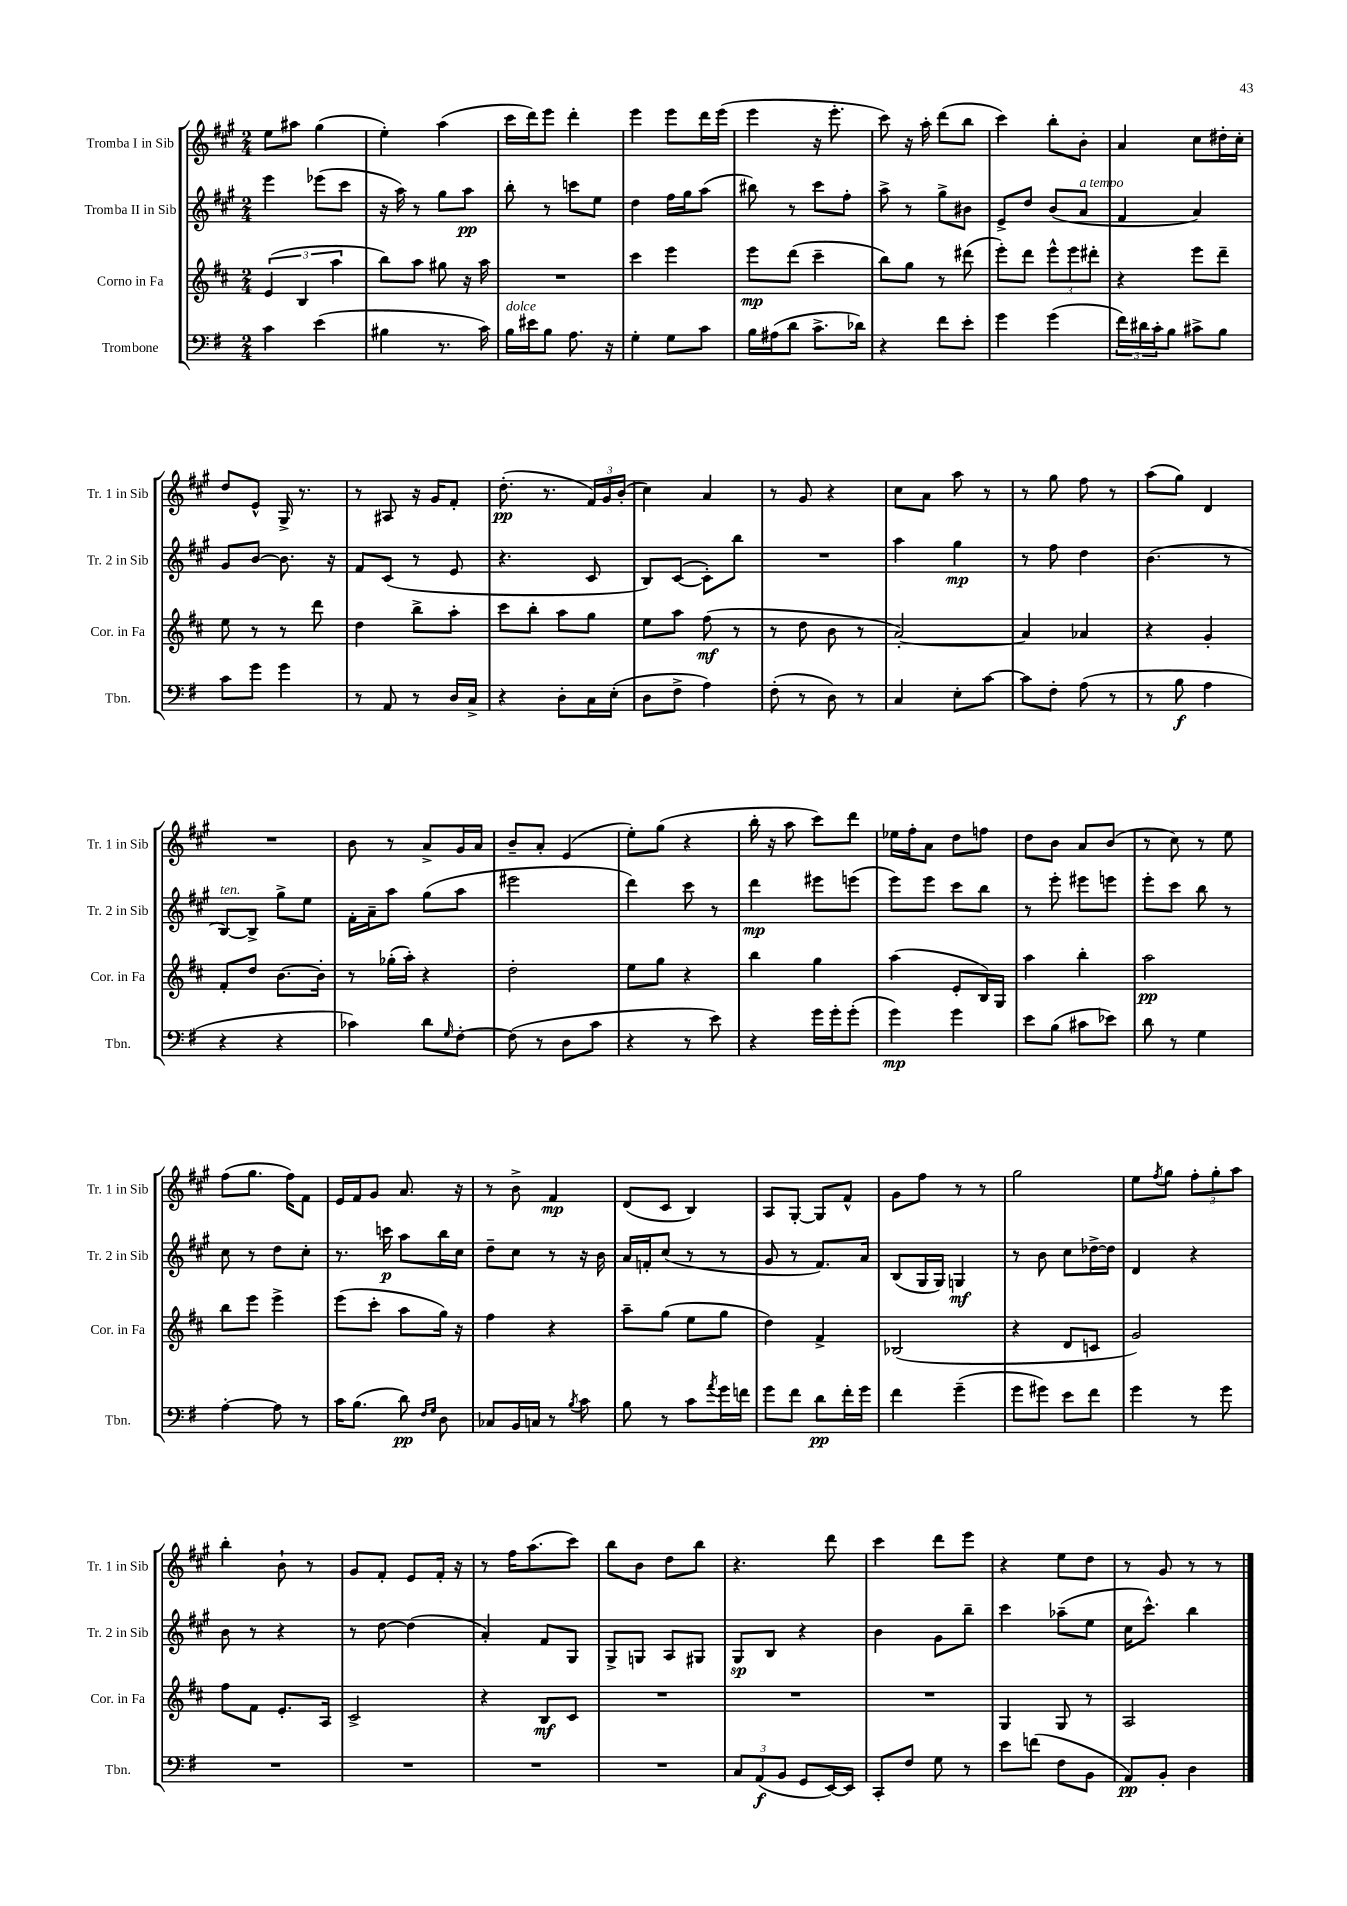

**kern	**dynam	**kern	**dynam	**kern	**dynam	**kern	**dynam
*part4	*part4	*part3	*part3	*part2	*part2	*part1	*part1
*staff4	*staff4	*staff3	*staff3	*staff2	*staff2	*staff1	*staff1
*I"Trombone	*	*I"Corno in Fa	*	*I"Tromba II in Sib	*	*I"Tromba I in Sib	*
*I'Tbn.	*	*I'Cor. in Fa	*	*I'Tr. 2 in Sib	*	*I'Tr. 1 in Sib	*
*clefF4	*	*clefG2	*	*clefG2	*	*clefG2	*
*k[f#]	*	*k[f#c#]	*	*k[f#c#g#]	*	*k[f#c#g#]	*
*M2/4	*	*M2/4	*	*M2/4	*	*M2/4	*
=83	=83	=83	=83	=83	=83	=83	=83
4c\	.	(6e/	.	4eee\	.	8ee\L	.
.	.	.	.	.	.	8aa#X\J	.
.	.	6B/	.	.	.	.	.
(4e\	.	.	.	(8eee-X\L	.	(4gg#\	.
.	.	6aa\	.	.	.	.	.
.	.	.	.	8ccc#\J	.	.	.
=84	=84	=84	=84	=84	=84	=84	=84
4B#X\	.	8bb\L)	.	16r	.	4ee'\)	.
.	.	.	.	16aa\)	.	.	.
.	.	8aa\J	.	8r	.	.	.
8.r	.	8gg#X\	.	8gg#\L	.	(4aa\	.
.	.	16r	.	8aa\J	pp	.	.
16c\)	.	16aa\	.	.	.	.	.
=85	=85	=85	=85	=85	=85	=85	=85
!LO:TX:a:i:t=dolce	!	!	!	!	!	!	!
16B\LL	.	2r	.	8bb'\	.	16ccc#\LL	.
16e#X\J	.	.	.	.	.	16ddd\J)	.
8B\J	.	.	.	8r	.	8eee\J	.
8.A\	.	.	.	8cccn\L	.	4ddd'\	.
.	.	.	.	8ee\J	.	.	.
16r	.	.	.	.	.	.	.
=86	=86	=86	=86	=86	=86	=86	=86
4G'\	.	4ccc#\	.	4dd\	.	4eee\	.
8G\L	.	4eee\	.	16ff#\LL	.	8eee\L	.
.	.	.	.	16gg#\J	.	.	.
8c\J	.	.	.	(8aa\J	.	16ddd\L	.
.	.	.	.	.	.	(16eee\JJ	.
=87	=87	=87	=87	=87	=87	=87	=87
16B\LL	.	8eee\L	mp	8bb#X\)	.	4eee\	.
(16A#X\J	.	.	.	.	.	.	.
8d\J	.	(8ddd\J	.	8r	.	.	.
8.c^\L	.	4ccc#~\	.	8ccc#\L	.	16r	.
.	.	.	.	.	.	8.eee'\	.
.	.	.	.	8ff#'\J	.	.	.
16d-X\Jk)	.	.	.	.	.	.	.
=88	=88	=88	=88	=88	=88	=88	=88
4r	.	8bb\L)	.	8aa^\	.	8ccc#\)	.
.	.	8gg\J	.	8r	.	16r	.
.	.	.	.	.	.	16aa'\	.
8f#\L	.	8r	.	8gg#^\L	.	(8ddd\L	.
8e'\J	.	(8ddd#X\	.	8b#X\J	.	8bb\J	.
=89	=89	=89	=89	=89	=89	=89	=89
4g\	.	8eee'\L)	.	8e^/L	.	4ccc#\)	.
.	.	8ddd\J	.	8dd/J	.	.	.
(4g\	.	12eee^^\L	.	(8b/L	.	8bb'\L	.
.	.	12eee\	.	.	.	.	.
!	!	!	!	!LO:TX:a:i:t=a tempo	!	!	!
.	.	.	.	8a/J	.	8b'\J	.
.	.	12ddd#X'\J	.	.	.	.	.
=90	=90	=90	=90	=90	=90	=90	=90
24f#\LL)	.	4r	.	4f#/	.	4a/	.
24d#X\	.	.	.	.	.	.	.
24c'\J	.	.	.	.	.	.	.
8B\J	.	.	.	.	.	.	.
8c#X^\L	.	8eee\L	.	4a/)	.	8cc#\L	.
8B\J	.	8ddd~\J	.	.	.	16dd#X'\L	.
.	.	.	.	.	.	16cc#'\JJ	.
!!LO:LB:g=z
=91	=91	=91	=91	=91	=91	=91	=91
8c\L	.	8ee\	.	8g#/L	.	8dd/L	.
8g\J	.	8r	.	[8b/J	.	8e^^/J	.
4g\	.	8r	.	8.b\]	.	16G#^/	.
.	.	.	.	.	.	8.r	.
.	.	8ddd\	.	.	.	.	.
.	.	.	.	16r	.	.	.
=92	=92	=92	=92	=92	=92	=92	=92
8r	.	4dd\	.	8f#/L	.	8r	.
8AA/	.	.	.	(8c#/J	.	8A#X/	.
8r	.	8bb^\L	.	8r	.	16r	.
.	.	.	.	.	.	16g#/KL	.
16D/LL	.	8aa'\J	.	8e/	.	8f#'/J	.
16C^/JJ	.	.	.	.	.	.	.
=93	=93	=93	=93	=93	=93	=93	=93
4r	.	8ccc#\L	.	4.r	.	(8.dd'\	pp
.	.	8bb'\J	.	.	.	.	.
.	.	.	.	.	.	8.r	.
8D'\L	.	8aa\L	.	.	.	.	.
16C\L	.	8gg\J	.	8c#/	.	24f#/LL)	.
.	.	.	.	.	.	24g#/	.
(16E'\JJ	.	.	.	.	.	.	.
.	.	.	.	.	.	(24b'/JJ	.
=94	=94	=94	=94	=94	=94	=94	=94
8D\L	.	8ee\L	.	8B/L)	.	4cc#\)	.
8F#^\J	.	8aa\J	.	([8c#/J	.	.	.
4A\)	.	(8ff#\	mf	8c#'\L])	.	4a/	.
.	.	8r	.	8bb\J	.	.	.
=95	=95	=95	=95	=95	=95	=95	=95
(8F#'\	.	8r	.	2r	.	8r	.
8r	.	8dd\	.	.	.	8g#/	.
8D\)	.	8b\	.	.	.	4r	.
8r	.	8r	.	.	.	.	.
=96	=96	=96	=96	=96	=96	=96	=96
4C/	.	[2a'/)	.	4aa\	.	8cc#\L	.
.	.	.	.	.	.	8a\J	.
8E'\L	.	.	.	4gg#\	mp	8aa\	.
[8c\J	.	.	.	.	.	8r	.
=97	=97	=97	=97	=97	=97	=97	=97
8c\L]	.	4a/]	.	8r	.	8r	.
8F#'\J	.	.	.	8ff#\	.	8gg#\	.
(8A\	.	4a-X/	.	4dd\	.	8ff#\	.
8r	.	.	.	.	.	8r	.
=98	=98	=98	=98	=98	=98	=98	=98
8r	.	4r	.	(4.b\	.	(8aa\L	.
8B\	f	.	.	.	.	8gg#\J)	.
4A\	.	4g'/	.	.	.	4d/	.
.	.	.	.	8r	.	.	.
!!LO:LB:g=z
=99	=99	=99	=99	=99	=99	=99	=99
!	!	!	!	!LO:TX:a:i:t=ten.	!	!	!
4r	.	8f#'/L	.	[8B/L)	.	2r	.
.	.	8dd/J	.	8B^/J]	.	.	.
4r	.	[8.b\L	.	8gg#^\L	.	.	.
.	.	.	.	8ee\J	.	.	.
.	.	16b'\Jk]	.	.	.	.	.
=100	=100	=100	=100	=100	=100	=100	=100
4c-X\)	.	8r	.	16f#'\LL	.	8b\	.
.	.	.	.	16a~\J	.	.	.
.	.	(16gg-X'\LL	.	8aa\J	.	8r	.
.	.	16aa'\JJ)	.	.	.	.	.
8d\L	.	4r	.	(8gg#\L	.	8a^/L	.
16qqG/	.	.	.	.	.	.	.
[8F#'\J	.	.	.	8aa\J	.	16g#/L	.
.	.	.	.	.	.	16a/JJ	.
=101	=101	=101	=101	=101	=101	=101	=101
(8F#\]	.	2dd'\	.	2eee#X\	.	8b~/L	.
8r	.	.	.	.	.	8a'/J	.
8D\L	.	.	.	.	.	(4e/	.
8c\J	.	.	.	.	.	.	.
=102	=102	=102	=102	=102	=102	=102	=102
4r	.	8ee\L	.	4ddd\)	.	8ee'\L)	.
.	.	8gg\J	.	.	.	(8gg#\J	.
8r	.	4r	.	8ccc#\	.	4r	.
8e\)	.	.	.	8r	.	.	.
=103	=103	=103	=103	=103	=103	=103	=103
4r	.	4bb\	.	4ddd\	mp	16bb'\	.
.	.	.	.	.	.	16r	.
.	.	.	.	.	.	8aa\	.
16g\LL	.	4gg\	.	8eee#X\L	.	8ccc#\L)	.
16g'\J	.	.	.	.	.	.	.
(8g'\J	.	.	.	(8eeen\J	.	8ddd\J	.
=104	=104	=104	=104	=104	=104	=104	=104
4g\)	mp	(4aa\	.	8eee\L)	.	16ee-X\LL	.
.	.	.	.	.	.	16ff#'\J	.
.	.	.	.	8eee\J	.	8a\J	.
4g\	.	8e'/L	.	8ccc#\L	.	8dd\L	.
.	.	16B/L)	.	8bb\J	.	8ffn\J	.
.	.	16G/JJ	.	.	.	.	.
=105	=105	=105	=105	=105	=105	=105	=105
8e\L	.	4aa\	.	8r	.	8dd\L	.
(8B\J	.	.	.	8eee'\	.	8b\J	.
8c#X\L	.	4bb'\	.	8eee#X\L	.	8a/L	.
8e-X\J)	.	.	.	8eeen\J	.	(8b/J	.
=106	=106	=106	=106	=106	=106	=106	=106
8d\	.	2aa\	pp	8eee'\L	.	8r	.
8r	.	.	.	8ccc#\J	.	8cc#\)	.
4G\	.	.	.	8bb\	.	8r	.
.	.	.	.	8r	.	8ee\	.
!!LO:LB:g=z
=107	=107	=107	=107	=107	=107	=107	=107
[4A'\	.	8bb\L	.	8cc#\	.	(8ff#\L	.
.	.	8eee\J	.	8r	.	8.gg#\J	.
8A\]	.	4eee^\	.	8dd\L	.	.	.
.	.	.	.	.	.	16ff#\KL)	.
8r	.	.	.	8cc#'\J	.	8f#\J	.
=108	=108	=108	=108	=108	=108	=108	=108
16c\KL	.	(8eee\L	.	8.r	.	16e/LL	.
(8.B\J	.	.	.	.	.	16f#/J	.
.	.	8ccc#'\J	.	.	.	8g#/J	.
.	.	.	.	16cccn\	p	.	.
8d\)	pp	8aa\L	.	8aa\L	.	8.a/	.
16qqF#/LL	.	.	.	.	.	.	.
16qqG/JJ	.	.	.	.	.	.	.
8D\	.	16gg\Jk)	.	16bb\L	.	.	.
.	.	16r	.	16cc#\JJ	.	16r	.
=109	=109	=109	=109	=109	=109	=109	=109
8C-X/L	.	4ff#\	.	8dd~\L	.	8r	.
16BB/L	.	.	.	8cc#\J	.	8b^\	.
16Cn/JJ	.	.	.	.	.	.	.
8r	.	4r	.	8r	.	4f#/	mp
8qB/	.	.	.	.	.	.	.
8c\	.	.	.	16r	.	.	.
.	.	.	.	16b\	.	.	.
=110	=110	=110	=110	=110	=110	=110	=110
8B\	.	8aa~\L	.	16a/LL	.	(8d/L	.
.	.	.	.	16fn'/J	.	.	.
8r	.	(8gg\J	.	(8cc#/J	.	8c#/J	.
8c\L	.	8ee\L	.	8r	.	4B/)	.
8qa/	.	.	.	.	.	.	.
16g\L	.	8gg\J	.	8r	.	.	.
16fn\JJ	.	.	.	.	.	.	.
=111	=111	=111	=111	=111	=111	=111	=111
8g\L	.	4dd\)	.	8g#/	.	8A/L	.
8f#\J	.	.	.	8r	.	[8G#'/J	.
8d\L	pp	4f#^/	.	8.f#/L)	.	8G#/L]	.
16f#'\L	.	.	.	.	.	8f#^^/J	.
16g\JJ	.	.	.	16a/Jk	.	.	.
=112	=112	=112	=112	=112	=112	=112	=112
4f#\	.	(2B-X/	.	(8B/L	.	8g#\L	.
.	.	.	.	16G#/L	.	8ff#\J	.
.	.	.	.	16G#/JJ)	.	.	.
(4g~\	.	.	.	4Gn/	mf	8r	.
.	.	.	.	.	.	8r	.
=113	=113	=113	=113	=113	=113	=113	=113
8g\L	.	4r	.	8r	.	2gg#\	.
8g#X\J)	.	.	.	8b\	.	.	.
8e\L	.	8d/L	.	8cc#\L	.	.	.
8f#\J	.	8cn/J	.	[16dd-X^\L	.	.	.
.	.	.	.	16dd-\JJ]	.	.	.
=114	=114	=114	=114	=114	=114	=114	=114
4g\	.	2g/)	.	4d/	.	8ee\L	.
.	.	.	.	.	.	8qff#/	.
.	.	.	.	.	.	8gg#\J	.
8r	.	.	.	4r	.	12ff#'\L	.
.	.	.	.	.	.	12gg#'\	.
8g\	.	.	.	.	.	.	.
.	.	.	.	.	.	12aa\J	.
!!LO:LB:g=z
=115	=115	=115	=115	=115	=115	=115	=115
2r	.	8ff#\L	.	8b\	.	4bb'\	.
.	.	8f#\J	.	8r	.	.	.
.	.	8.e'/L	.	4r	.	8b`\	.
.	.	.	.	.	.	8r	.
.	.	16A/Jk	.	.	.	.	.
=116	=116	=116	=116	=116	=116	=116	=116
2r	.	2c#^/	.	8r	.	8g#/L	.
.	.	.	.	[8dd\	.	8f#'/J	.
.	.	.	.	(4dd\]	.	8e/L	.
.	.	.	.	.	.	16f#'/Jk	.
.	.	.	.	.	.	16r	.
=117	=117	=117	=117	=117	=117	=117	=117
2r	.	4r	.	4a'/)	.	8r	.
.	.	.	.	.	.	16ff#\KL	.
.	.	.	.	.	.	(8.aa\	.
.	.	8B/L	mf	8f#/L	.	.	.
.	.	8c#/J	.	8G#/J	.	8ccc#\J)	.
=118	=118	=118	=118	=118	=118	=118	=118
2r	.	2r	.	8G#^/L	.	8bb\L	.
.	.	.	.	8Gn/J	.	8b\J	.
.	.	.	.	8A/L	.	8dd\L	.
.	.	.	.	8G#X/J	.	8bb\J	.
=119	=119	=119	=119	=119	=119	=119	=119
12C/L	.	2r	.	8G#/L	sp	4.r	.
(12AA/	f	.	.	.	.	.	.
.	.	.	.	8B/J	.	.	.
12BB/J	.	.	.	.	.	.	.
8GG/L	.	.	.	4r	.	.	.
[16EE/L)	.	.	.	.	.	8ddd\	.
16EE/JJ]	.	.	.	.	.	.	.
=120	=120	=120	=120	=120	=120	=120	=120
8CC'/L	.	2r	.	4b\	.	4ccc#\	.
8F#/J	.	.	.	.	.	.	.
8G\	.	.	.	8g#\L	.	8ddd\L	.
8r	.	.	.	8bb~\J	.	8eee\J	.
=121	=121	=121	=121	=121	=121	=121	=121
8e\L	.	4G/	.	4ccc#\	.	4r	.
(8fn\J	.	.	.	.	.	.	.
8F#\L	.	8G/	.	(8aa-X~\L	.	8ee\L	.
8BB\J	.	8r	.	8ee\J	.	8dd\J	.
=122	=122	=122	=122	=122	=122	=122	=122
8AA/L)	pp	2A/	.	16cc#\KL	.	8r	.
.	.	.	.	8.ccc#^^\J)	.	.	.
8BB'/J	.	.	.	.	.	8g#/	.
4D\	.	.	.	4bb\	.	8r	.
.	.	.	.	.	.	8r	.
==	==	==	==	==	==	==	==
*-	*-	*-	*-	*-	*-	*-	*-
